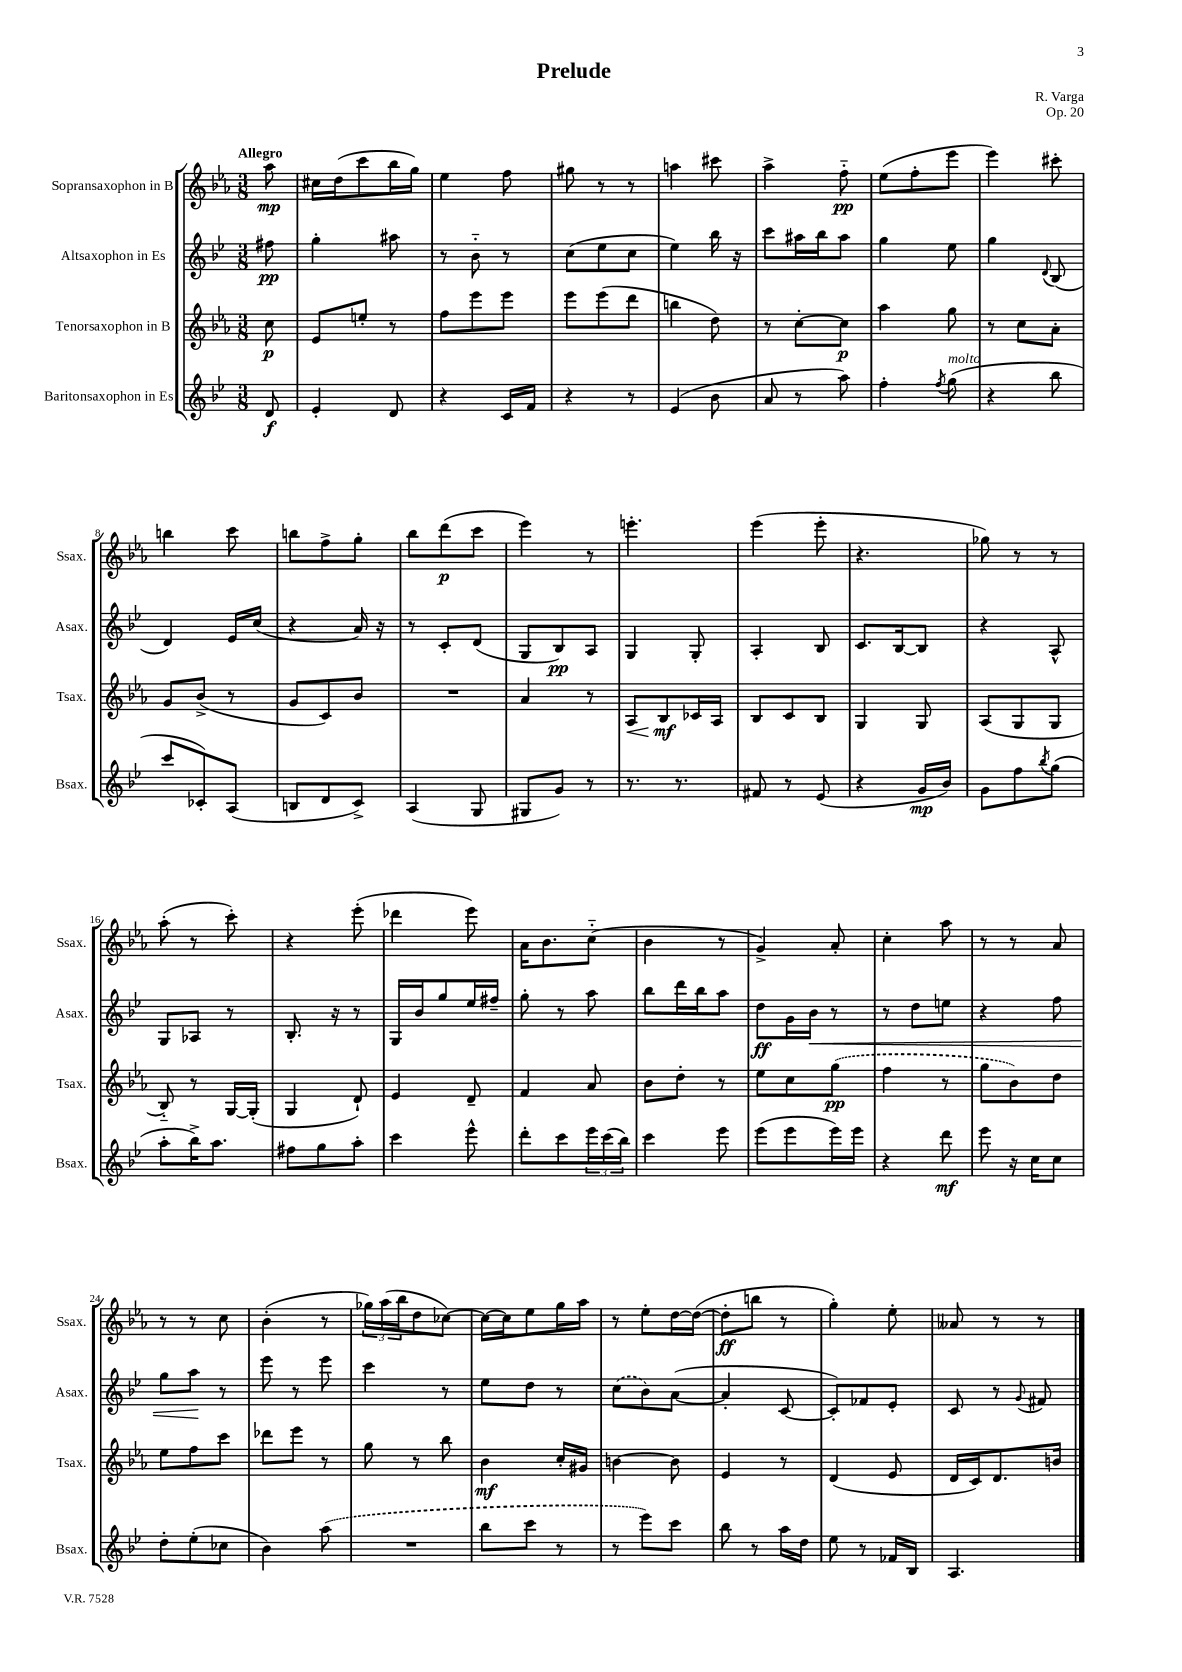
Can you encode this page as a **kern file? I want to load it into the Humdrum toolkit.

**kern	**kern	**kern	**kern
*staff4	*staff3	*staff2	*staff1
*clefG2	*clefG2	*clefG2	*clefG2
*k[b-e-]	*k[b-e-a-]	*k[b-e-]	*k[b-e-a-]
*M3/8	*M3/8	*M3/8	*M3/8
8d/	8cc\	8ff#\	8aa-\
=	=	=	=
4e-'/	8e-/L	4gg'\	16cc#\LL
.	.	.	(16dd\J
.	8ee'/J	.	8ccc\
8d/	8r	8aa#\	16bb-\L
.	.	.	16gg\JJ)
=	=	=	=
4r	8ff\L	8r	4ee-\
.	8eee-\	8b-'~\	.
16c/LL	8eee-\J	8r	8ff\
16f/JJ	.	.	.
=	=	=	=
4r	8eee-\L	(8cc\L	8gg#\
.	(8eee-\	8ee-\	8r
8r	8ddd\J	8cc\J	8r
=	=	=	=
(4e-/	4bb\	4ee-\)	4aa\
8b-\	8dd\)	16bb-\	8ccc#\
.	.	16r	.
=	=	=	=
8a/	8r	8ccc\L	4aa-^\
8r	[8cc'\L	16aa#\L	.
.	.	16bb-\J	.
8aa\)	8cc\]J	8aa#\J	8ff'~\
=	=	=	=
4ff'\	4aa-\	4gg\	(8ee-\L
.	.	.	8ff'\
8qff/	.	.	.
(8gg\	8gg\	8ee-\	8eee-\J
=	=	=	=
4r	8r	4gg\	4eee-\)
.	8cc\L	.	.
.	.	8qqd/	.
8bb-\	8a-'\J	(8B-/	8ccc#'\
=	=	=	=
8ccc/L	8g/L	4d/)	4bb\
8c-'/)	(8b-^/J	.	.
(8A/J	8r	16e-/LL	8ccc\
.	.	(16cc/JJ	.
=	=	=	=
8B/L	8g/L	4r	8bb\L
8d/	8c/)	.	8ff^\
8c^/J)	8b-/J	16a/)	8gg'\J
.	.	16r	.
=	=	=	=
(4A/	4.r	8r	8bb-\L
.	.	8c'/L	(8ddd\
8G/	.	(8d/J	8ccc\J
=	=	=	=
8G#/L	4a-/	8G/L	4eee-\)
8g/J)	.	8B-/)	.
8r	8r	8A/J	8r
=	=	=	=
8.r	8A-/L	4G/	4.eee'\
.	8B-/	.	.
8.r	.	.	.
.	16c-/L	8G'/	.
.	16A-/JJ	.	.
=	=	=	=
8f#/	8B-/L	4A'/	(4eee-\
8r	8c/	.	.
(8e-/	8B-/J	8B-/	8eee-'\
=	=	=	=
4r	4G/	8.c/L	4.r
.	.	[16B-/k	.
16g/LL	8G/	8B-/]J	.
16b-/JJ)	.	.	.
=	=	=	=
8g\L	(8A-/L	4r	8gg-\)
8ff\	8G/	.	8r
8qbb-/	.	.	.
(8gg\J	8G/J	8A^^/	8r
=	=	=	=
8aa'\L	8B-'~/)	8G/L	(8aa-'\
16bb-^\K)	8r	8A-/J	8r
8.aa\J	.	.	.
.	[16G/LL	8r	8ccc'\)
.	(16G'/]JJ	.	.
=	=	=	=
8ff#\L	4G/	8.B-'/	4r
8gg\	.	.	.
.	.	16r	.
8aa'\J	8d`/)	8r	(8eee-'\
=	=	=	=
4ccc\	4e-/	16G/LL	4ddd-\
.	.	16b-/J	.
.	.	8gg/	.
8eee-^^\	8d~/	16ee-/L	8eee-\)
.	.	16ff#~/JJ	.
=	=	=	=
8ddd'\L	4f/	8gg'\	16a-\LK
.	.	.	8.b-\
8ccc\	.	8r	.
24eee-\L	8a-/	8aa\	(8cc'~\J
(24ccc\	.	.	.
24bb-\JJ)	.	.	.
=	=	=	=
4ccc\	8b-\L	8bb-\L	4b-\
.	8dd'\J	16ddd\L	.
.	.	16bb-\J	.
8eee-\	8r	8aa\J	8r
=	=	=	=
(8eee-\L	8ee-\L	8dd\L	4g^/)
8eee-\	8cc\	16g\L	.
.	.	16b-\JJ	.
16eee-\L)	(8gg\J	8r	8a-'/
16eee-\JJ	.	.	.
=	=	=	=
4r	4ff\	8r	4cc'\
.	.	8dd\L	.
8ddd\	8r	8ee\J	8aa-\
=	=	=	=
8eee-\	8gg\L	4r	8r
16r	8b-\)	.	8r
16cc\LK	.	.	.
8cc\J	8dd\J	8ff\	8a-/
=	=	=	=
8dd'\L	8ee-\L	8gg\L	8r
(8ee-'\	8ff\	8aa\J	8r
8cc-\J	8ccc\J	8r	8cc\
=	=	=	=
4b-\)	8ddd-\L	8eee-\	(4b-'\
.	8eee-\J	8r	.
(8aa\	8r	8eee-\	8r
=	=	=	=
4.r	8gg\	4ccc\	24gg-\LL)
.	.	.	(24aa-\
.	.	.	24bb-\J
.	8r	.	8dd\
.	8bb-\	8r	[8cc-\J)
=	=	=	=
8bb-\L	4b-\	8ee-\L	16cc-\_LL
.	.	.	16cc-\]J
8ccc\J	.	8dd\J	8ee-\
8r	16cc'/LL	8r	16gg\L
.	16g#/JJ	.	16aa-\JJ
=	=	=	=
8r	[4b\	(8cc\L	8r
8eee-\L)	.	8b-\)	8ee-'\L
8ccc\J	8b\]	([8a\J	[16dd\L
.	.	.	(16dd\_JJ
=	=	=	=
8bb-\	4e-/	4a'/]	8dd'\]L
8r	.	.	8bb\J
16aa\LL	8r	[8c/	8r
16dd\JJ	.	.	.
=	=	=	=
8ee-\	(4d/	8c'/]L)	4gg'\)
8r	.	8f-/	.
16f-/LL	8e-/	8e-'/J	8ee-'\
16B-/JJ	.	.	.
=	=	=	=
4.A/	16d/LL	8c/	8a--/
.	16c/J)	.	.
.	8.d/	8r	8r
.	.	8qqg/	.
.	.	8f#/	8r
.	16b/Jk	.	.
==	==	==	==
*-	*-	*-	*-
